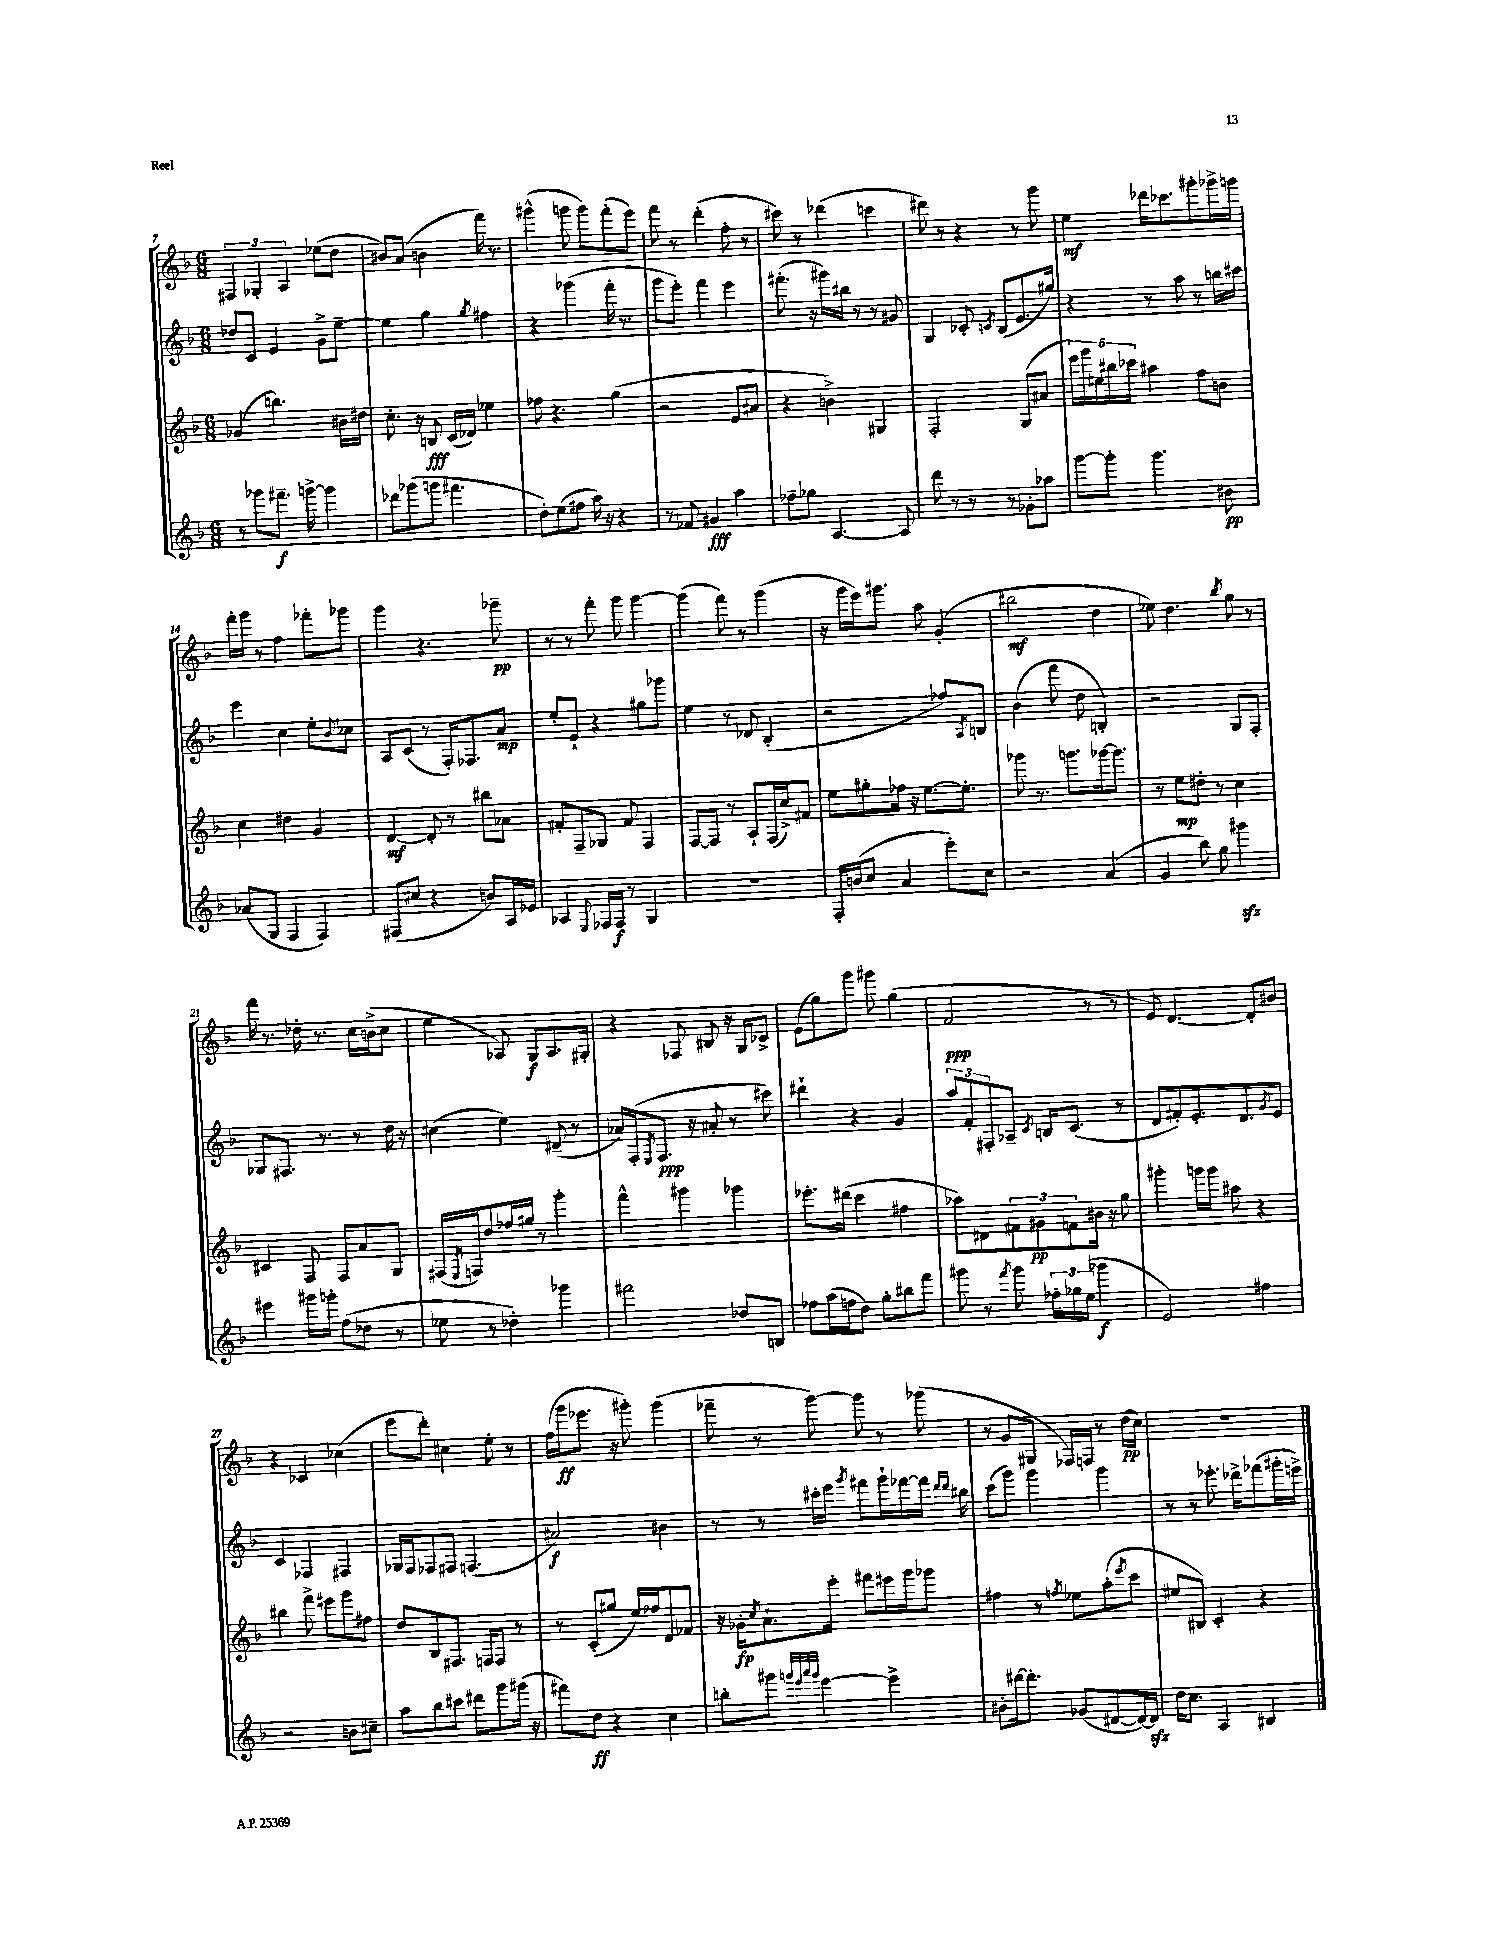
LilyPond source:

<<
\new StaffGroup <<
\new Staff = "s0" {
    \clef treble \key f \major \numericTimeSignature \time 6/8
    \tuplet 3/2 { fis4 ges4-. a4 } ees''8( d''8 |
    bis'8) a'8( b'4 f'''16) r8. |
    gis'''4-^( g'''8 g'''8) f'''8-.( e'''8) |
    f'''8 r8 d'''4-.( f''8-. r8 |
    cis'''8) r8 des'''4( c'''4 |
    dis'''8) r8 r4 r8 g'''8 |
    e''4\mf des'''16 ces'''8. gis'''8-. ges'''16-> g'''16 |
    f'''16-. g'''16 r8 f''4 fes'''8-. ges'''8 |
    g'''4 r4. ges'''8--\pp |
    r8 r8 f'''8-. g'''8 g'''4~ |
    g'''4( f'''8) r8 g'''4( |
    r16 g'''16 e'''16) gis'''8. a''8 g'4-.( |
    bis''2\mf d''4 |
    ees''8) d''4. \acciaccatura { bes''8 } g''8 r8 |
    f'''16 r8. des''16-. r8. c''16 b'16->( c''8 |
    e''4 aes8) g8\f aes8. gis16-. |
    r4 fes8 bis8 r16 g16 ces'8-> |
    e'8( g''8) g'''8 gis'''8 g''4( |
    f'2\ppp r8 r8 |
    e'8) d'4.~ d'8-. bis'8 |
    r4 ces'4 ces''4( |
    e'''8 d'''8-.) cis''4 e''8-. r8 |
    f''16( g'''16\ff ees'''8. r16 gis'''8-.) gis'''4( |
    fes'''8-- r8 g'''8~) g'''8 r8 ges'''8( |
    r8 g'8 gis8 fes16) f16 r8 d''16\pp( c''16) |
    R2. \bar "|." |
}
\new Staff = "s1" {
    \clef treble \key f \major \numericTimeSignature \time 6/8
    des''8 c'8 e'4 g'8-> e''8~-- |
    e''4 g''4 \acciaccatura { g''8 } fis''4 |
    r4 ges'''4( f'''16-. r8. |
    g'''8 e'''8-.) f'''4 e'''4 |
    fis'''8.-.( r16 gis'''16) bis''16 r8 r8 gis'8 |
    g4 ces'8-. \acciaccatura { c'8 } bes8( e'8. gis''16) |
    r4 r8 a''8 r8 b''16 cis'''16 |
    e'''4 c''4 e''8-. \appoggiatura { bes'8 } ces''8 |
    a8 c'8( r8 f16-.) fes8. a'8\mp |
    e''8-. e'8-! r4 gis''8 ges'''8 |
    e''4 r8 des'8 bes4-.( |
    r2 fes''8) \acciaccatura { a8 } b8 |
    bes'4( f'''8 d''8 b4-.) |
    r2 g8 f8-. |
    ges8 fis8. r8. r8 d''16 r16 |
    cis''4( e''4) dis'8--( r8 |
    aes'16) f16-.( \acciaccatura { e8 } f8.\ppp r16 ais'8-. r8 cis'''8) |
    dis'''4-! r4 g'4 |
    \tuplet 3/2 { a''8 f'8-. fis8-. } aes8-- \acciaccatura { c'8 } b16 c'8.( r8 |
    d'8 fis'8-.) e'8.-. d'8. \acciaccatura { g'8 } e'8 |
    c'4 fes4 fis4 |
    ges16 f16 fes8 fis8 f4.( |
    ais'2\f) bis'4 |
    r8 r8 cis'''16-. e'''16 \acciaccatura { g'''8 } fis'''8 g'''16-! fes'''16~ fes'''16 \grace { d'''16 d'''16 } bis''16 |
    c'''8( g'''8) g'''4 g'''4 |
    r8 r8 ees'''8.-. des'''16-> fes'''8( gis'''16-. e'''16->) \bar "|." |
}
\new Staff = "s2" {
    \clef treble \key f \major \numericTimeSignature \time 6/8
    ges'4( b''4.) bis'16 dis''16 |
    c''8.-. r16 b8\fff c'16( des'16) ees''4 |
    fes''8 r4. g''4( |
    r2 e'8 ais'8 |
    r4 b'4->) gis4 |
    f2-. g8( ais'8 |
    \tuplet 5/4 { e'''16) g'''16 eis''16 bis''16 ces'''16 } ais''4 f''8 b'8 |
    c''4 dis''4 g'4 |
    d'4~\mf d'8-. r8 bis''8 aes'8 |
    fis'8-. f8-- ges8 fis'8 f4 |
    f8~ f8 r8 a8-! f16( c''16->) fis'8 |
    e''8 gis''8-. fes''16 r16 e''8.~ e''8.-. |
    ges'''8 r8. g'''8. ges'''16~ ges'''8. |
    r8 e''8\mp dis''8-. r8 c''4 |
    cis'4 f8 f8 a'8 g8 |
    fis16( \acciaccatura { e8 } f16) d''8 fes''16 gis''16 r8 g'''4-. |
    f'''4-^ gis'''4 ges'''4 |
    ees'''8.-. dis'''16( c'''4 fis''4 |
    aes''8) dis'8 \tuplet 3/2 { fis'8 gis'8\pp f'8 } bis'16 r16 g''8 |
    gis'''4-. g'''16 g'''16 ais''8 r4 |
    bis''4 f'''8-> eis'''8 g'''8 fis''8 |
    d''8 bes8 fis8. f16 f8 r8 |
    r8 c'8-.( gis''8 e''16) fes''16 d'8 fes'8 |
    r16 ges'16-.\fp \acciaccatura { c''8 } a'8.-! e'''16-. fis'''8 eis'''16 g'''16 ges'''8 |
    fis''4 r8 \acciaccatura { f''8 } ees''8 a''8-.( \acciaccatura { e'''8 } c'''8 |
    eis''8 bis8) c'4-. r4 \bar "|." |
}
\new Staff = "s3" {
    \clef treble \key f \major \numericTimeSignature \time 6/8
    r8 ges'''8 fis'''8.--\f g'''16~-> g'''4 |
    des'''8 ges'''8( g'''8 fis'''4. |
    d''8-.) e''8( fis''8 a''16) r16 r4 |
    r8 fes'8 gis'4\fff a''4 |
    fes''8-- ges''8 a4.~ a8 |
    d'''8 r8 r8 r8 ges'8-. aes''8 |
    g'''8~ g'''8-. g'''4. bis'8\pp |
    aes'8( g8 f4 f4) |
    fis8( cis''8 r4 b'8) a16 ees'16 |
    aes4 \appoggiatura { e8 } fes16 fes16\f r8 g4 |
    R2. |
    f16-. b'16( c''8 a'4 e'''8-.) c''8 |
    r2 a'4( |
    g'4 bes''8) g''8 gis'''4\sfz |
    eis'''4 gis'''16 g'''16-. f''8( des''8 r8 |
    ees''8 r8 des''4-.) ges'''4 |
    fis'''2 des''8 b8 |
    fes''8 a''16( f''16 d''8) g''8-. bis''8 f'''8 |
    gis'''8 r8 \acciaccatura { f'''8 } gis'''8 \tuplet 3/2 { fes''16-. ges''16 e''16( } ges'''4\f |
    e'2) fis''4 |
    r2 b'8 cis''8-- |
    a''8 bes''8 cis'''8 dis'''8 g'''8 gis'''16( r16 |
    fis'''8) d''8\ff r4 c''4 |
    b''8-. gis'''8 \grace { g'''32 e'''32 a'''32 g'''32 } e'''4~ e'''4-> |
    bis'8-. dis'''16~ dis'''8.-. ges'8( dis'8~ dis'16~) dis'16\sfz |
    d''16 c''8. a4 bis4 \bar "|." |
}
>>
>>
\layout { \context { \Score currentBarNumber = #7 } }
